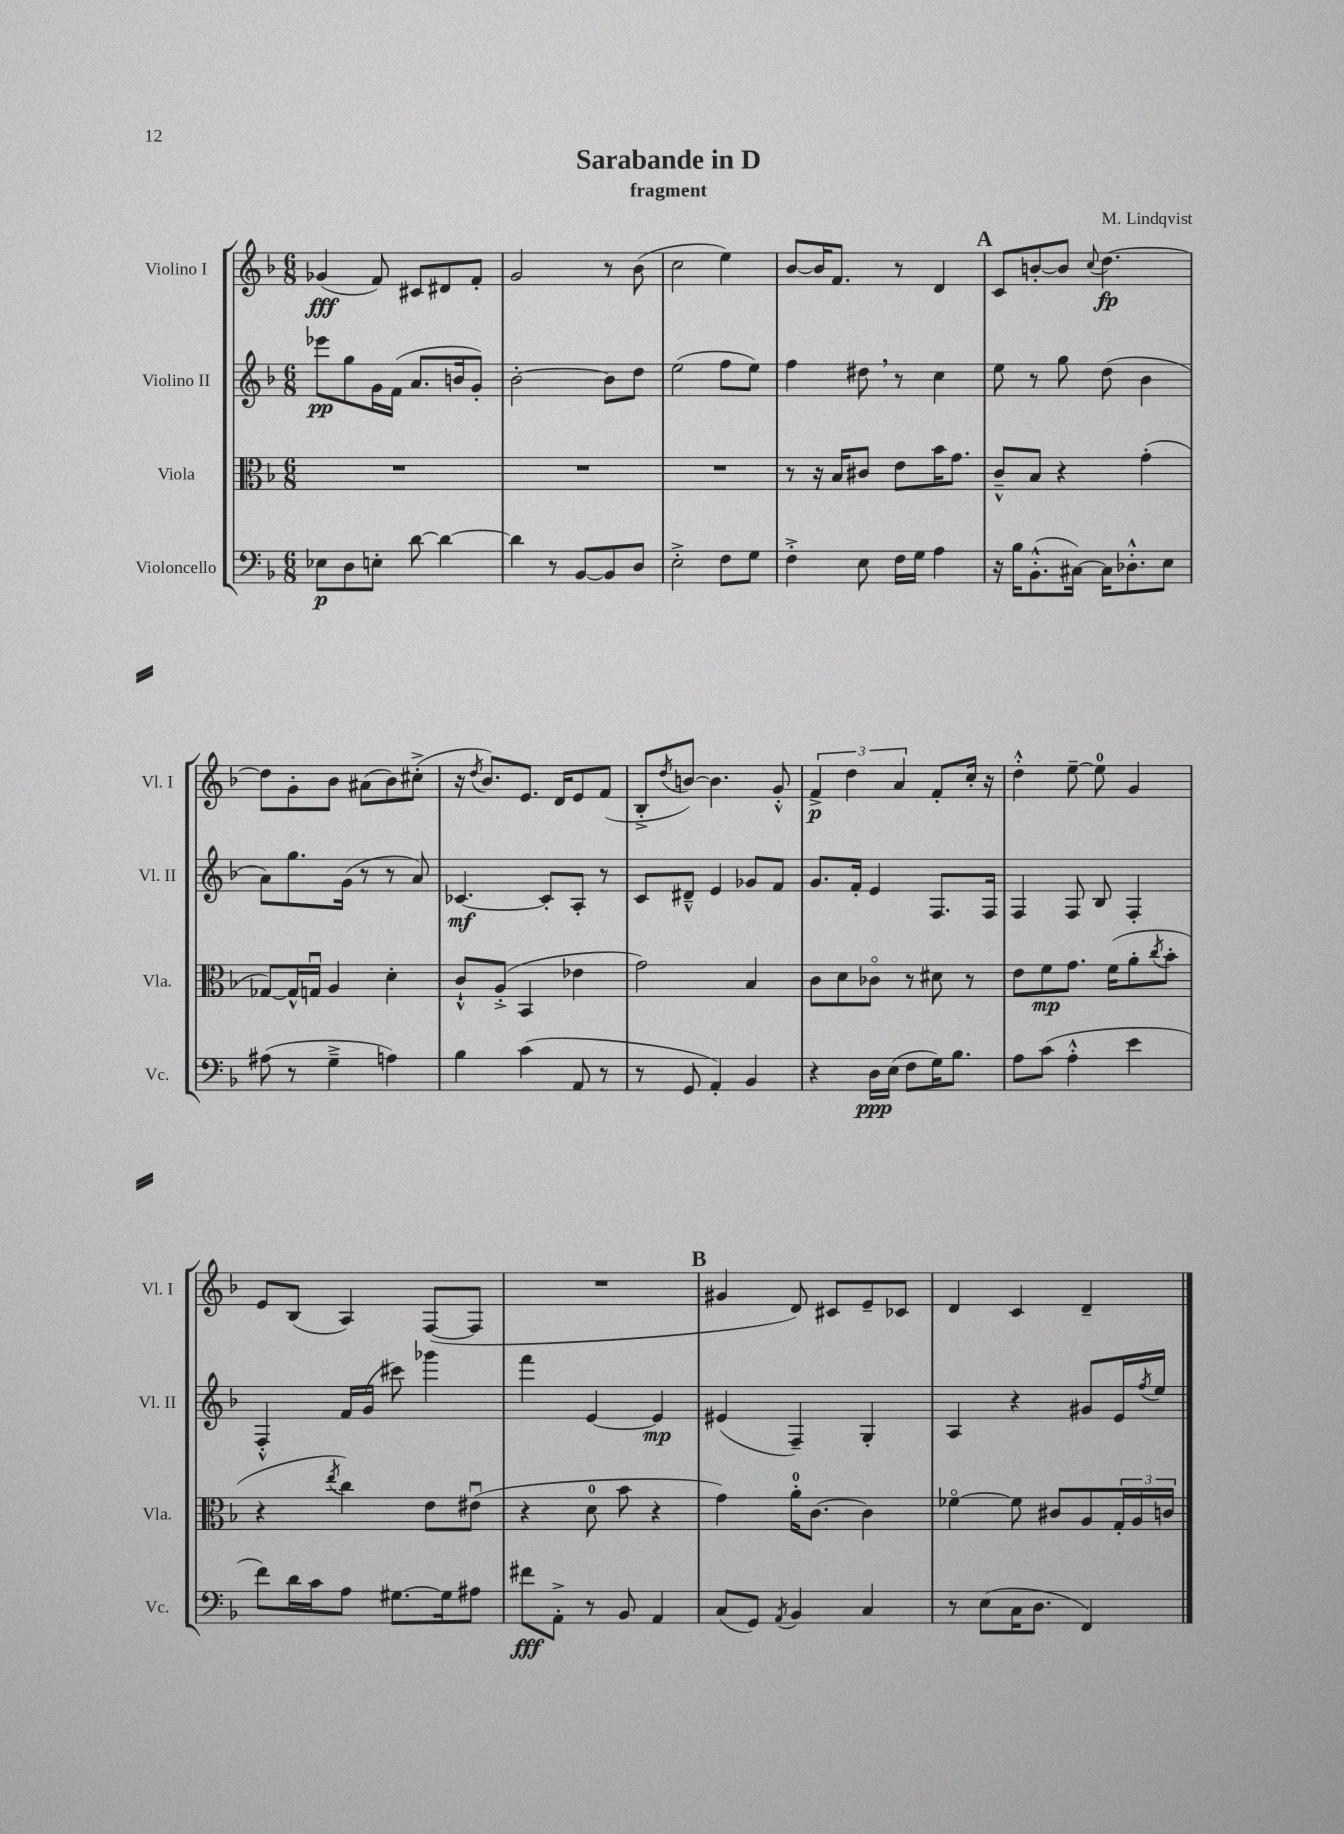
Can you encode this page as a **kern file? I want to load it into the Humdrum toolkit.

**kern	**kern	**kern	**kern
*staff4	*staff3	*staff2	*staff1
*clefF4	*clefC3	*clefG2	*clefG2
*k[b-]	*k[b-]	*k[b-]	*k[b-]
*M6/8	*M6/8	*M6/8	*M6/8
8E-	2.r	8eee-	(4g-
8D	.	8gg	.
8E'	.	16g	8f)
.	.	(16f	.
[8d	.	8.a	8c#
4d_	.	.	8d#
.	.	16b	.
.	.	8g')	8f'
=	=	=	=
4d]	2.r	[2b-'	2g
8r	.	.	.
[8BB-	.	.	.
8BB-]	.	8b-]	8r
8D	.	8dd	(8b-
=	=	=	=
2E'^	2.r	(2ee	2cc
8F	.	8ff	4ee)
8G	.	8ee)	.
=	=	=	=
4F'^	8r	4ff	[8b-
.	16r	.	16b-]
.	16B-	.	8.f
8E	8c#	8dd#	.
16F	8e	8r	8r
16G	.	.	.
4A	16b-	4cc	4d
.	8.g	.	.
=	=	=	=
16r	8c~^^	8ee	8c
16B-	.	.	.
(8.BB-'^^	8B-	8r	[8b'
.	4r	8gg	8b]
[16C#)	.	.	.
.	.	.	8qqcc
16C#]	.	(8dd	[4.dd
8.D-'^^	.	.	.
.	(4g'	4b-	.
8E	.	.	.
=	=	=	=
(8A#	[8G-)	8a)	8dd]
8r	16G-^^]	8.gg	8g'
.	16Gu	.	.
4G~^	4A	.	8b-
.	.	(16g	.
.	.	8r	(8a#
4A)	4d'	8r	8b-)
.	.	8a)	(8cc#'^
=	=	=	=
4B-	8c`^^	[4.c-	16r
.	.	.	8qdd
.	.	.	8.b-)
.	(8A'^	.	.
(4c	4BB-	.	8.e
.	.	8c-']	.
.	.	.	16d
8AA	4e-	8A'	8e
8r	.	8r	(8f
=	=	=	=
8r	2g)	8c	8B-'^
.	.	.	8qdd
8GG	.	8d#~^^	[8b)
4AA')	.	4e	4.b]
4BB-	4B-	8g-	.
.	.	8f	8g'^^
=	=	=	=
4r	8c	8.g	6f^
.	8d	.	.
.	.	.	6dd
.	.	16f'	.
16D	8c-o	4e	.
(16E	.	.	.
.	.	.	6a
8F	8r	.	.
16G)	8d#	8.F	8f'
8.B-	.	.	.
.	8r	.	16cc'
.	.	16F	16r
=	=	=	=
8A	8e	4F	4dd'^^
(8c	8f	.	.
4A'^^	8.g	8F	[8ee~
.	.	8B-	8ee]
.	(16f	.	.
4e	8a'	4F'	4g
.	8qcc	.	.
.	8b-'	.	.
=	=	=	=
8f)	4r	4F'^^	8e
16d	.	.	(8B-
16c	.	.	.
.	8qee	.	.
8A	4cc)	16f	4A)
.	.	(16g	.
[8.G#	.	8ccc#)	.
.	8e	4ggg-	([8F
16G#]	.	.	.
8A#	(8e#u	.	8F]
=	=	=	=
8f#	4r	4fff	2.r
8AA'^	.	.	.
8r	8d	[4e	.
8BB-	8b-	.	.
4AA	4r	4e]	.
=	=	=	=
(8C	4g)	(4e#	4g#
8GG)	.	.	.
8qAA	.	.	.
4BB-	16a'	4F~)	8d)
.	[8.c	.	.
.	.	.	8c#
4C	4c]	4G'	8e~
.	.	.	8c-
=	=	=	=
8r	[4f-o	4A	4d
(8E	.	.	.
16C	8f-]	4r	4c
8.D	.	.	.
.	8c#	.	.
4FF)	8A	8g#	4d~
.	24G'	16e	.
.	24A	.	.
.	.	8qff	.
.	.	16ee	.
.	24c	.	.
==	==	==	==
*-	*-	*-	*-
